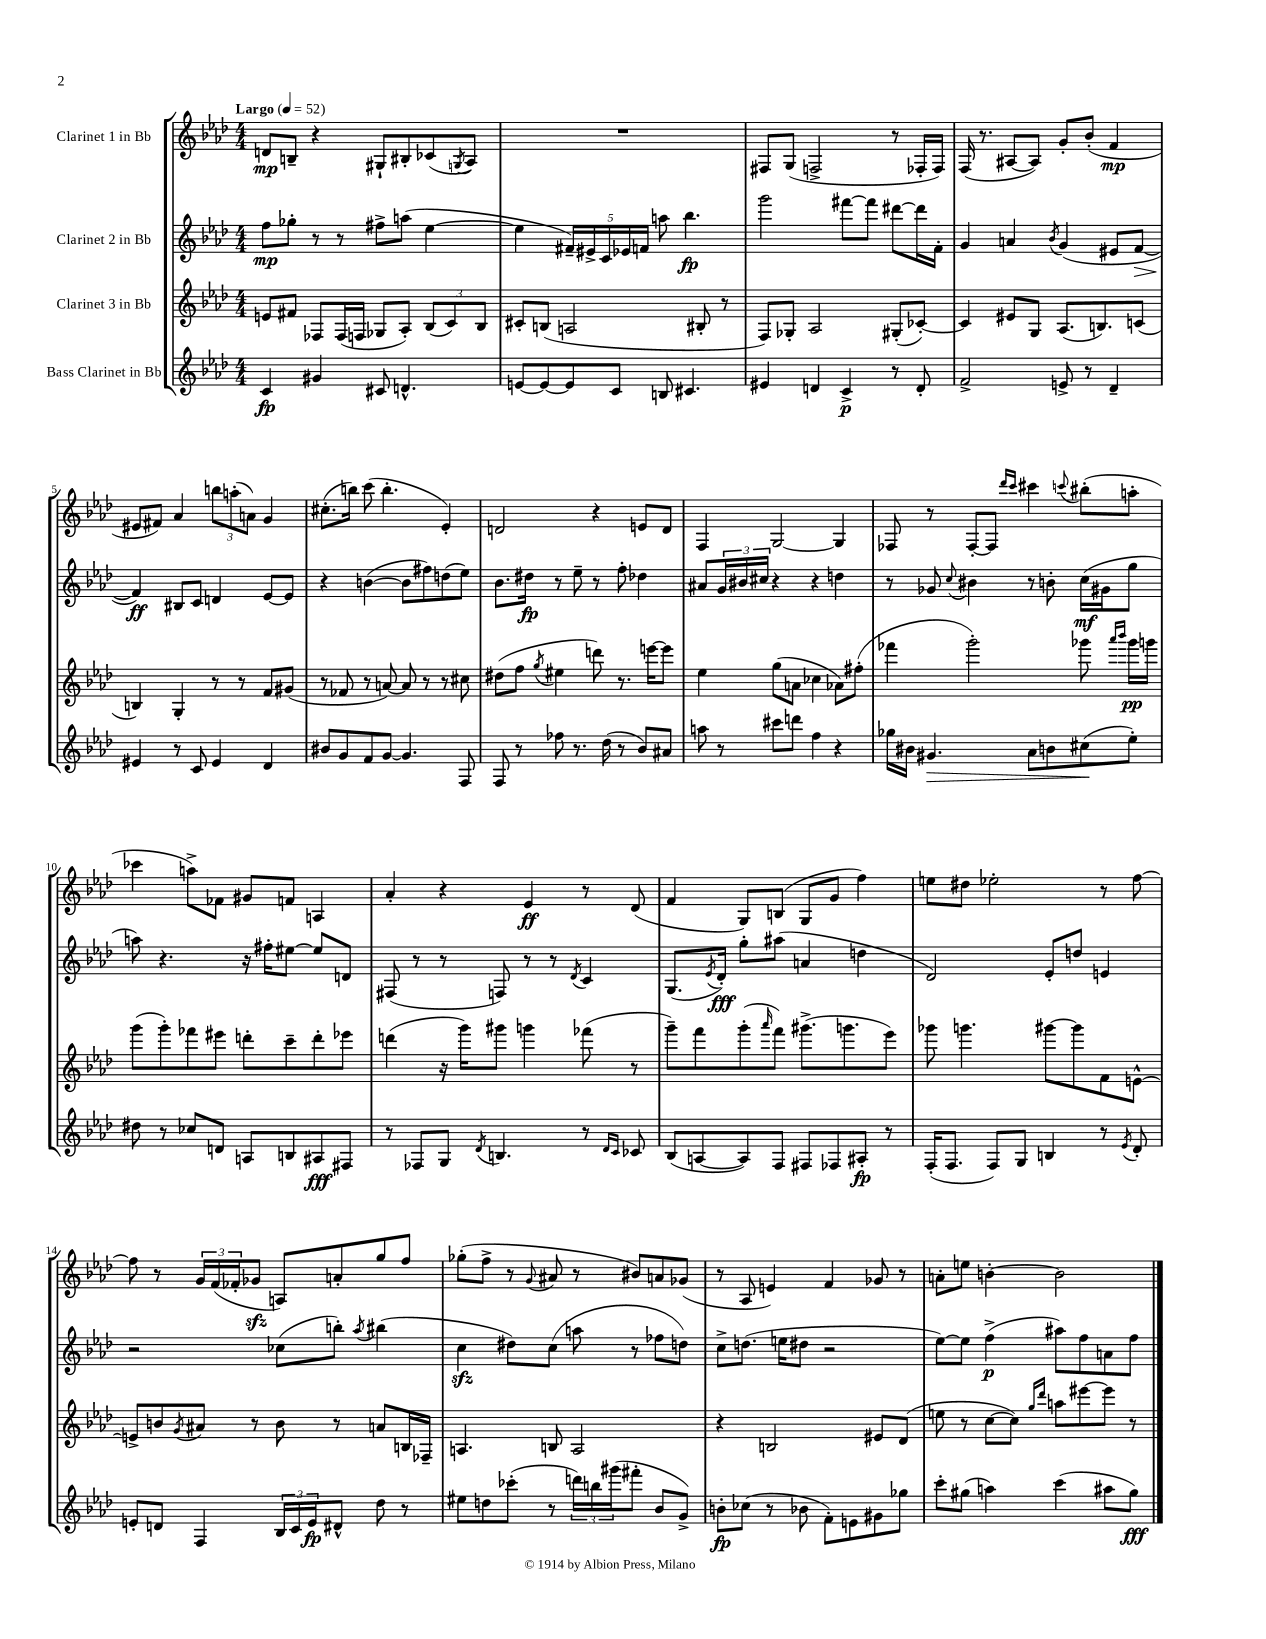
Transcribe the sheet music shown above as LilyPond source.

<<
\new StaffGroup <<
\new Staff = "s0" \with { instrumentName = "Clarinet 1 in Bb" } {
    \clef treble \key aes \major \numericTimeSignature \time 4/4 \tempo "Largo" 4 = 52
    d'8\mp b8-- r4 gis8-! bis8-. ces'8( \acciaccatura { g8 } aes8) |
    R1 |
    fis8 g8( f2-> r8 fes16-. fes16) |
    f16( r8. ais8~ ais8) g'8-. bes'8-.( f'4\mp |
    eis'8 fis'8) aes'4 \tuplet 3/2 { b''8 a''8-.( a'8) } g'4 |
    cis''8.-.( b''16) c'''8( b''4.-. ees'4-.) |
    d'2 r4 e'8 d'8 |
    f4 g2~ g4 |
    fes8 r8 fes8~-. fes8 \grace { des'''16 c'''16 } cis'''4 \appoggiatura { c'''8 } bis''8-.( a''8-. |
    ces'''4 a''8->) fes'8 gis'8 f'8 a4 |
    aes'4-. r4 ees'4\ff r8 des'8( |
    f'4 g8) b8( g8 g'8 f''4) |
    e''8 dis''8 ees''2-. r8 f''8~ |
    f''8 r8 \tuplet 3/2 { g'16 f'16( fes'16-. } ges'8\sfz a8) a'8-. g''8 f''8 |
    ges''8-.( f''8-> r8 \appoggiatura { g'8 } ais'8 r8 bis'8) a'8 ges'8( |
    r8 aes8 e'4) f'4 ges'8 r8 |
    a'8-. e''8 b'4~-. b'2 \bar "|." |
}
\new Staff = "s1" \with { instrumentName = "Clarinet 2 in Bb" } {
    \clef treble \key aes \major \numericTimeSignature \time 4/4
    f''8\mp ges''8-. r8 r8 fis''8-> a''8( ees''4~ |
    ees''4 \tuplet 5/4 { fis'16--) eis'16-> c'16 ees'16 f'16 } a''8 bes''4.\fp |
    g'''2 fis'''8~ fis'''8 dis'''8~ dis'''16 f'16-. |
    g'4 a'4 \acciaccatura { bes'8 } g'4( eis'8 f'8~\> |
    f'4\ff\!) bis8 c'8 d'4 ees'8~ ees'8 |
    r4 b'4~( b'8 fis''8) d''8( ees''8) |
    bes'8. dis''16\fp r8 ees''8-- r8 f''8-. des''4 |
    ais'8 \tuplet 3/2 { g'16 bis'16 cis''16 } r4 r4 d''4 |
    r8 ges'8 \appoggiatura { c''8 } bis'4 r8 b'8-. c''16\mf( gis'16 g''8 |
    a''8) r4. r16 fis''16-. eis''8~ eis''8 d'8 |
    fis8( r8 r8 f8) r8 r8 \acciaccatura { des'8 } c'4 |
    g8.( \acciaccatura { ees'8 } des'16-.\fff) g''8-. ais''8( a'4 d''4 |
    des'2) ees'8-. d''8 e'4 |
    r2 ces''8( b''8-.) \acciaccatura { aes''8 } bis''4( |
    c''4\sfz dis''8) c''8( a''8 r8 fes''8 d''8) |
    c''8-> d''8.( e''16 dis''8 r2 |
    ees''8~) ees''8 f''4->\p( ais''8) f''8 a'8 f''8 \bar "|." |
}
\new Staff = "s2" \with { instrumentName = "Clarinet 3 in Bb" } {
    \clef treble \key aes \major \numericTimeSignature \time 4/4
    e'8 fis'8 fes8 fes16( f16 ges8 aes8-.) \tuplet 3/2 { bes8( c'8) bes8 } |
    cis'8-. b8( a2 bis8-. r8 |
    f8) ges8-. aes2 gis8-.( ces'8~-.) |
    ces'4 eis'8 g8 aes8.( b8.) c'8( |
    b4) g4-. r8 r8 f'8 gis'8( |
    r8 fes'8 r8 a'8~) a'8 r8 r8 cis''8 |
    dis''8( f''8 \acciaccatura { g''8 } eis''4 d'''8) r8. e'''16~ e'''8 |
    ees''4 g''8( a'8 ces''4 aes'8) fis''8-.( |
    fes'''4 g'''2-.) ges'''8 \grace { aes'''16 bes'''16 } ges'''16\pp g'''16 |
    g'''8( g'''8-.) fes'''8 eis'''8 d'''8-. c'''8-- d'''8-. ees'''8 |
    d'''4( r16 g'''16) gis'''8 g'''4 fes'''8( r8 |
    g'''8--) f'''8 g'''8-.( \grace { aes'''16 } f'''8) gis'''8.->( g'''8. ees'''8) |
    ges'''8 g'''4. gis'''8~ gis'''8 f'8 e'8~-^ |
    e'8-> b'8 \acciaccatura { g'8 } ais'8 r8 b'8 r8 a'8 b16 fes16-- |
    a4. b8 a2 |
    r4 b2 eis'8 des'8( |
    e''8 r8 c''8~ c''8) \grace { g''16 des'''16 } a''8 eis'''8~ eis'''8 r8 \bar "|." |
}
\new Staff = "s3" \with { instrumentName = "Bass Clarinet in Bb" } {
    \clef treble \key aes \major \numericTimeSignature \time 4/4
    c'4\fp gis'4 cis'8 d'4.-^ |
    e'8~ e'8~ e'8 c'8 b8 cis'4. |
    eis'4 d'4 c'4->\p r8 d'8-. |
    f'2-> e'8-> r8 des'4-- |
    eis'4 r8 c'8 eis'4 des'4 |
    bis'8 g'8 f'8 g'8~ g'4. f8 |
    f8 r8 fes''8 r8. des''16( r8 bes'8) ais'8 |
    a''8 r8 cis'''8 d'''8 f''4 r4 |
    ges''16 bis'16 gis'4.\> aes'8 b'8 cis''8\!( ees''8-.) |
    dis''8 r8 ces''8 d'8 a8 b8 ais8\fff fis8 |
    r8 fes8 g8 \acciaccatura { des'8 } b4. r8 \grace { des'16 c'16 } ces'8 |
    bes8( a8~ a8) f8 fis8 fes8 ais8-.\fp r8 |
    f16-.( f8. f8) g8 b4 r8 \acciaccatura { ees'8 } des'8-. |
    e'8-. d'8 f4 \tuplet 3/2 { bes16 c'16 e'16\fp } dis'8-^ des''8 r8 |
    eis''8 d''8 ces'''8-.( r8 \tuplet 3/2 { d'''16) b''16 gis'''16( } fis'''8-. bes'8 g'8->) |
    b'8-.\fp ces''8( r8 bes'8 f'8-.) e'8 gis'8 ges''8 |
    c'''8-. gis''8( a''4) c'''4( ais''8 gis''8\fff) \bar "|." |
}
>>
>>
